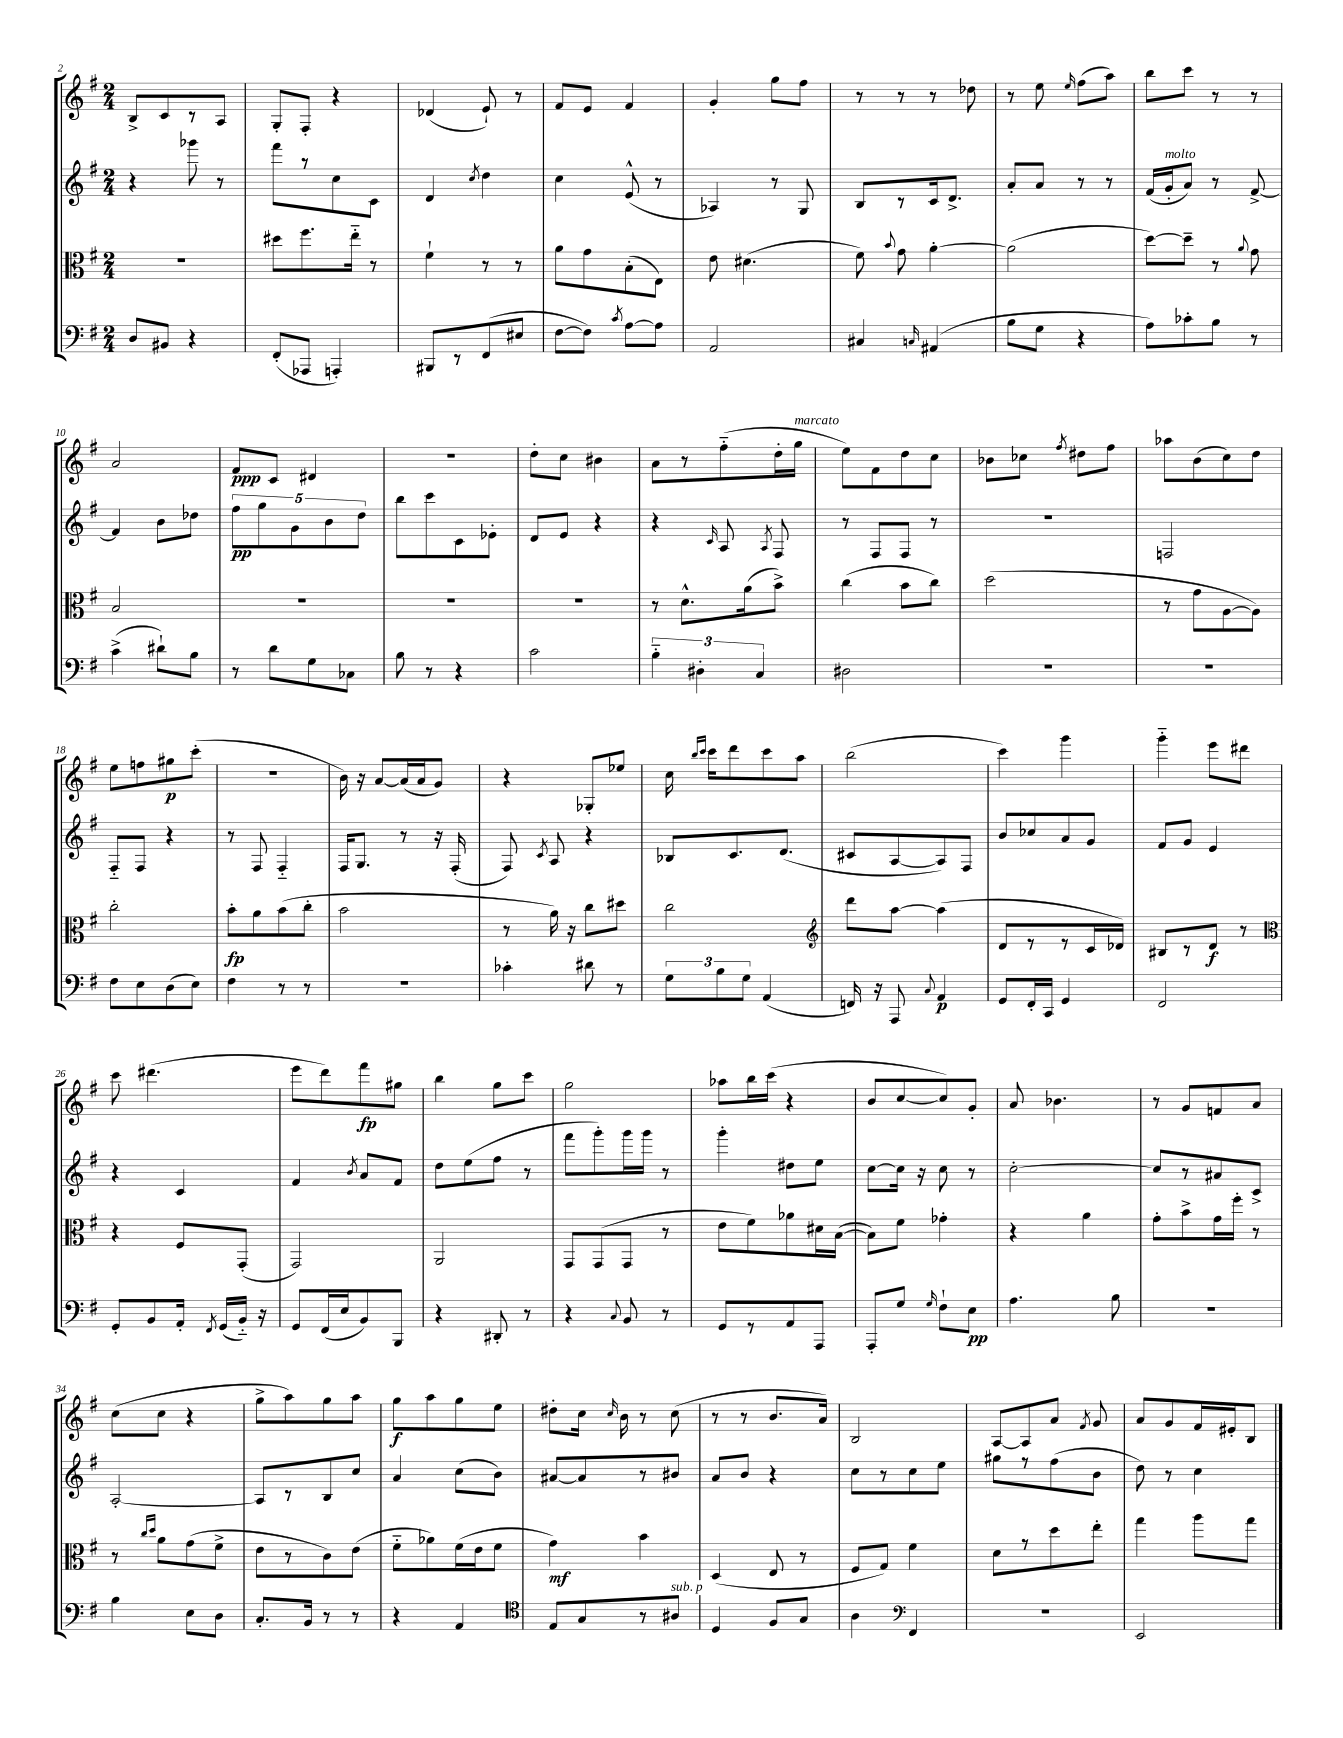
<<
\new StaffGroup <<
\new Staff = "s0" {
    \clef treble \key g \major \numericTimeSignature \time 2/4
    \autoBeamOff b8[-> c'8 r8 a8] |
    g8[-. fis8]-. r4 |
    des'4( e'8-!) r8 |
    fis'8[ e'8] fis'4 |
    g'4-. g''8[ fis''8] |
    r8 r8 r8 des''8 |
    r8 e''8 \grace { e''16 } fis''8[( a''8]) |
    b''8[ c'''8] r8 r8 |
    a'2 |
    fis'8[\ppp c'8] dis'4 |
    r2 |
    d''8[-. c''8] bis'4 |
    a'8[ r8 fis''8-_( d''16-. g''16]^\markup { \italic "marcato" } |
    e''8[) fis'8 d''8 c''8] |
    bes'8[ ces''8] \acciaccatura { fis''8 } dis''8[ fis''8] |
    aes''8[ b'8( c''8) d''8] |
    e''8[ f''8 gis''8\p c'''8]-.( |
    R2 |
    b'16) r16 a'8[~ a'16( a'16 g'8]) |
    r4 ges8[-. ees''8] |
    c''16 \grace { b''16[ c'''16] } c'''16[ d'''8 c'''8 a''8] |
    b''2( |
    c'''4) g'''4 |
    g'''4-_ e'''8[ dis'''8] |
    c'''8 dis'''4.( |
    e'''8[ d'''8) fis'''8\fp gis''8] |
    b''4 g''8[ c'''8] |
    g''2 |
    aes''8[ b''16 c'''16]( r4 |
    b'8[ c''8~ c''8) g'8]-. |
    a'8 bes'4. |
    r8 g'8[ f'8 a'8] |
    c''8[( c''8] r4 |
    g''8[-> a''8) g''8 a''8] |
    g''8[\f a''8 g''8 e''8] |
    dis''8[-. c''16] \grace { c''16 } b'16 r8 c''8( |
    r8 r8 b'8.[ a'16]) |
    b2 |
    a8[~ a8 a'8] \acciaccatura { fis'8 } g'8 |
    a'8[ g'8 fis'16 eis'16-. b8] \bar "|." |
}
\new Staff = "s1" {
    \clef treble \key g \major \numericTimeSignature \time 2/4
    \autoBeamOff r4 ges'''8 r8 |
    fis'''8[ r8 c''8 c'8] |
    d'4 \acciaccatura { c''8 } d''4 |
    c''4 e'8-^( r8 |
    aes4) r8 g8 |
    b8[ r8 c'16 d'8.]-> |
    a'8[-. a'8] r8 r8 |
    fis'16[( g'16-.^\markup { \italic "molto" } a'8]) r8 fis'8~-> |
    fis'4 b'8[ des''8] |
    \tuplet 5/4 { fis''8[\pp g''8 g'8 b'8 d''8] } |
    b''8[ c'''8 c'8 ees'8]-. |
    d'8[ e'8] r4 |
    r4 \grace { c'16 } a8 \acciaccatura { a8 } fis8 |
    r8 fis8[ fis8] r8 |
    R2 |
    f2 |
    fis8[-_ fis8] r4 |
    r8 fis8 fis4-_ |
    fis16[ g8.] r8 r16 fis16-.( |
    fis8) \acciaccatura { c'8 } a8 r4 |
    bes8[ c'8. d'8.]( |
    cis'8[ a8~ a8) fis8] |
    b'8[ ces''8 a'8 g'8] |
    fis'8[ g'8] e'4 |
    r4 c'4 |
    fis'4 \acciaccatura { b'8 } a'8[ fis'8] |
    d''8[ e''8( fis''8] r8 |
    fis'''8[ g'''8-.) g'''16 g'''16] r8 |
    g'''4-. dis''8[ e''8] |
    c''8[~ c''16] r16 c''8 r8 |
    c''2~-. |
    c''8[ r8 ais'8 c'8]-> |
    a2~-. |
    a8[ r8 b8 c''8] |
    a'4 c''8[( b'8]) |
    ais'8[~ ais'8 r8 bis'8] |
    a'8[ b'8] r4 |
    c''8[ r8 c''8 e''8] |
    gis''8[ r8 fis''8( b'8] |
    d''8) r8 c''4 \bar "|." |
}
\new Staff = "s2" {
    \clef alto \key g \major \numericTimeSignature \time 2/4
    \autoBeamOff r2 |
    dis''8[ fis''8. e''16]-_ r8 |
    fis'4-! r8 r8 |
    a'8[ g'8 b8-.( e8]) |
    e'8 dis'4.( |
    fis'8) \appoggiatura { b'8 } g'8 a'4~-. |
    a'2( |
    d''8[~) d''8]-- r8 \appoggiatura { a'8 } g'8 |
    b2 |
    R2 |
    R2 |
    R2 |
    r8 d'8.[-^ a'16( b'8]->) |
    c''4( b'8[ c''8]) |
    d''2( |
    r8 g'8[ a8~ a8]) |
    c''2-. |
    b'8[-.\fp a'8 b'8( c''8]-. |
    b'2 |
    r8 a'16) r16 c''8[ dis''8] |
    c''2 |
    \clef treble d'''8[ a''8]~ a''4( |
    d'8[ r8 r8 c'16 des'16]) |
    bis8[ r8 d'8]\f r8 |
    \clef alto r4 fis8[ g,8]-.( |
    g,2) |
    a,2 |
    g,8[ g,8( g,8] r8 |
    e'8[ fis'8) aes'8 dis'16 b16]~( |
    b8[) fis'8] ges'4-. |
    r4 a'4 |
    g'8[-. b'8-> g'16 fis''16]-. r8 |
    r8 \grace { c''16[ d''16] } a'8[ g'8( fis'8]-> |
    e'8[ r8 c'8) e'8]( |
    fis'8[-_ aes'8) fis'16( e'16 fis'8] |
    g'4\mf) b'4 |
    d4( e8 r8 |
    fis8[ g8]) fis'4 |
    d'8[ r8 d''8 e''8]-. |
    g''4 a''8[ g''8] \bar "|." |
}
\new Staff = "s3" {
    \clef bass \key g \major \numericTimeSignature \time 2/4
    \autoBeamOff d8[ bis,8] r4 |
    fis,8[-.( aes,,8] a,,4-.) |
    bis,,8[ r8 fis,8( eis8] |
    fis8[~ fis8]) \acciaccatura { c'8 } a8[~ a8] |
    a,2 |
    cis4 \grace { c16 } ais,4( |
    b8[ g8] r4 |
    a8[) ces'8-. b8] r8 |
    c'4->( dis'8[-!) b8] |
    r8 d'8[ g8 ces8] |
    b8 r8 r4 |
    c'2 |
    \tuplet 3/2 { b4-_ dis4-. c4 } |
    dis2 |
    R2 |
    R2 |
    fis8[ e8 d8( e8]) |
    fis4 r8 r8 |
    R2 |
    ces'4-. dis'8 r8 |
    \tuplet 3/2 { g8[ b8 g8] } a,4( |
    f,16) r16 a,,8 \appoggiatura { c8 } a,4\p |
    g,8[ fis,16-. c,16] g,4 |
    fis,2 |
    g,8[-. b,8 a,16]-. \acciaccatura { fis,8 } g,16[( b,16]-_) r16 |
    g,8[ fis,16( e16 b,8) b,,8] |
    r4 dis,8-. r8 |
    r4 \appoggiatura { c8 } b,8 r8 |
    g,8[ r8 a,8 a,,8] |
    a,,8[-. g8] \grace { g16 } fis8[-! e8]\pp |
    a4. b8 |
    r2 |
    b4 e8[ d8] |
    c8.[-. b,16] r8 r8 |
    r4 a,4 |
    \clef tenor e8[ g8 r8 ais8]^\markup { \italic "sub. p" } |
    d4 fis8[ g8] |
    a4 \clef bass fis,4 |
    r2 |
    e,2 \bar "|." |
}
>>
>>
\layout { \context { \Score currentBarNumber = #2 } }
